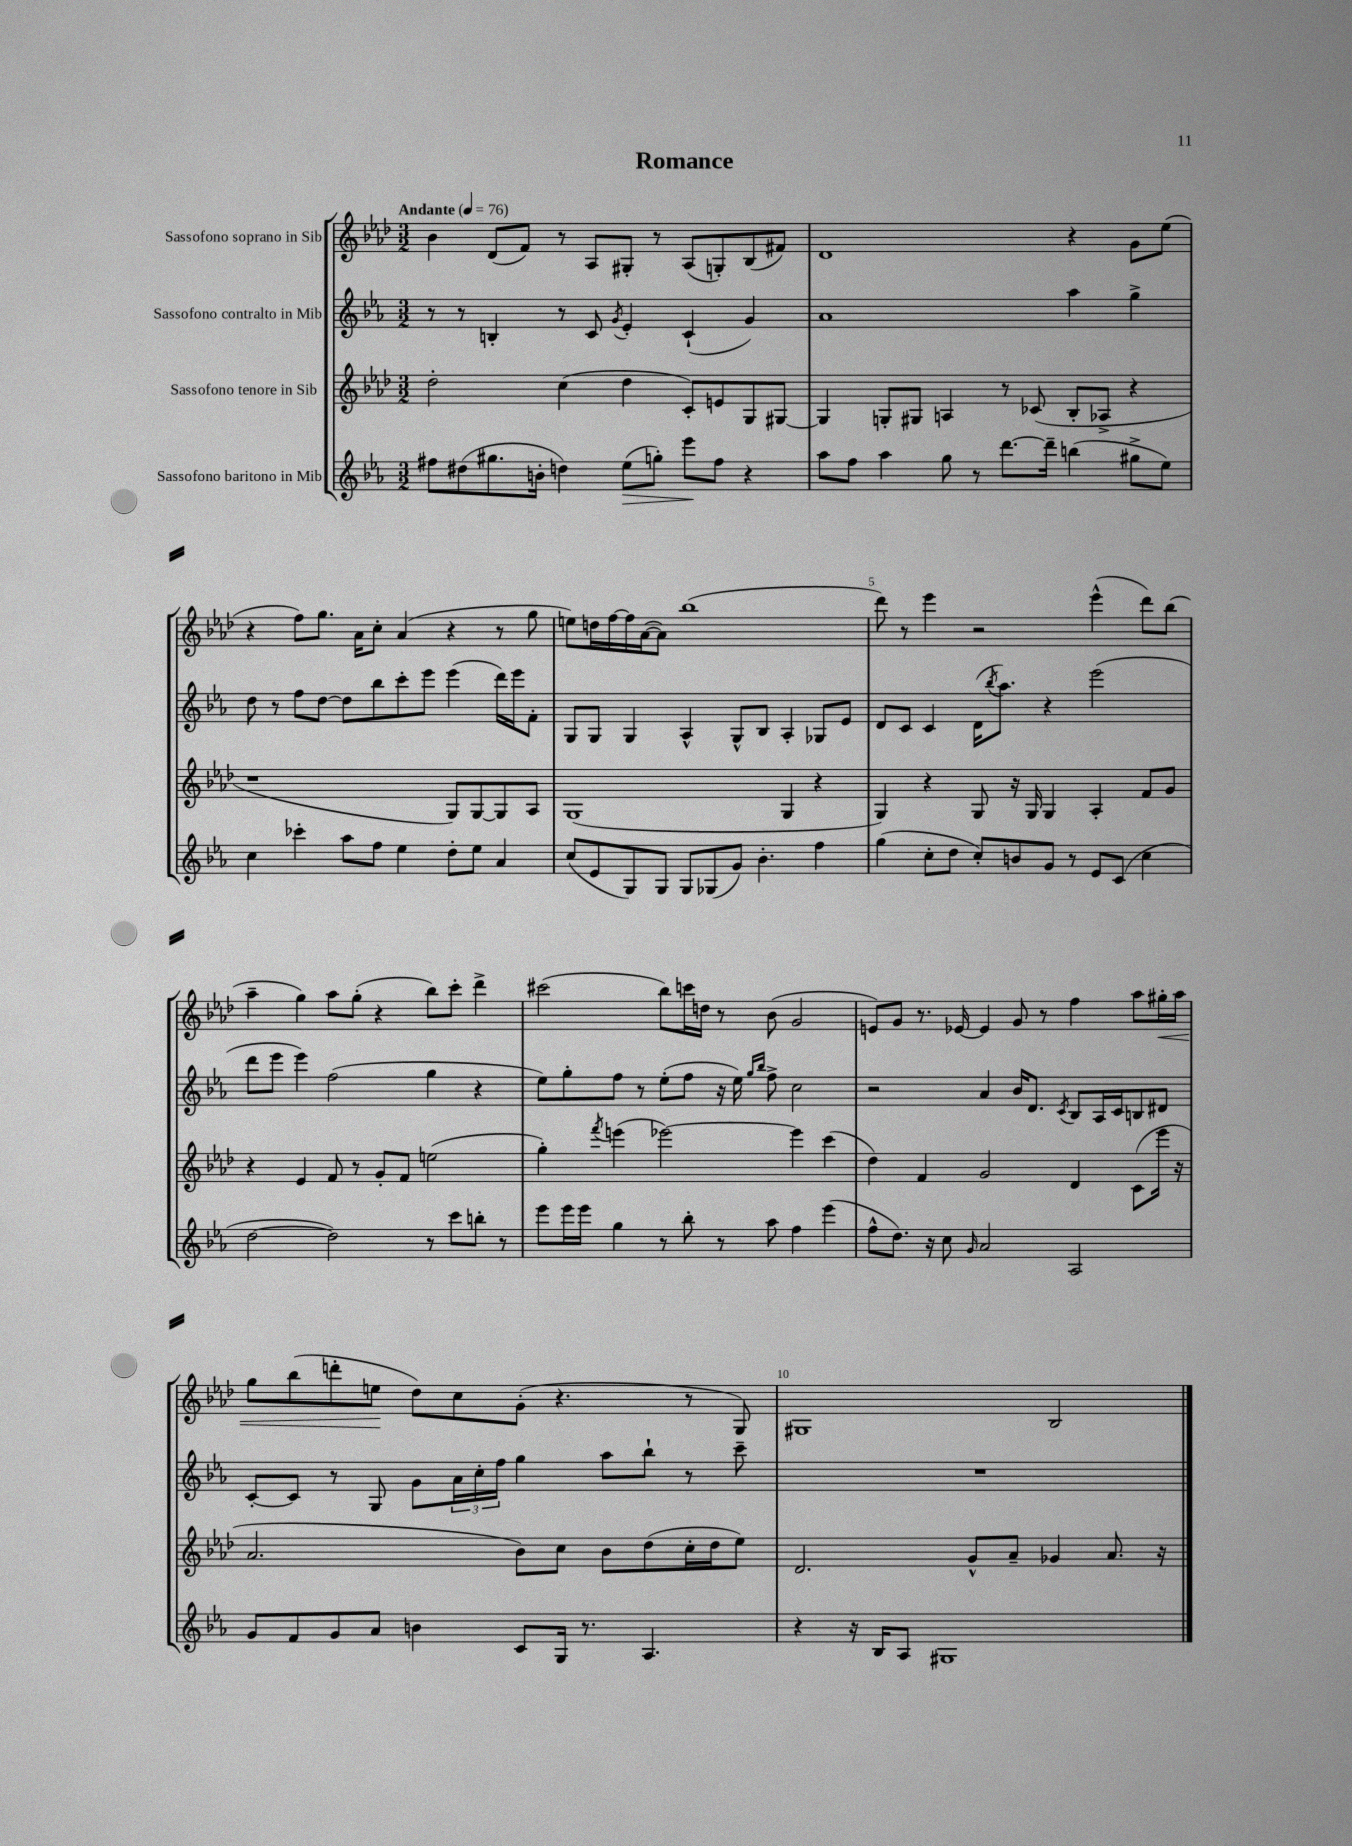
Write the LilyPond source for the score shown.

\header { title = "Romance" }
<<
\new StaffGroup <<
\new Staff = "s0" \with { instrumentName = "Sassofono soprano in Sib" } {
    \clef treble \key aes \major \numericTimeSignature \time 3/2 \tempo "Andante" 4 = 76
    bes'4 des'8( f'8) r8 aes8 gis8-. r8 aes8( g8-.) bes8( fis'8) |
    des'1 r4 g'8 ees''8( |
    r4 f''8) g''8. aes'16 c''8-. aes'4( r4 r8 g''8 |
    e''8) d''16 f''16~ f''16 aes'16~( aes'8) bes''1( |
    des'''8) r8 ees'''4 r2 ees'''4-^( des'''8) bes''8( |
    aes''4-- g''4) aes''8 g''8-.( r4 bes''8) c'''8-. des'''4-> |
    cis'''2( bes''8) c'''16 d''16 r8 bes'8( g'2 |
    e'8) g'8 r8. ees'16~ ees'4 g'8 r8 f''4 aes''8 gis''16-.\< aes''16 |
    g''8 bes''8( d'''8-. e''8\! des''8) c''8 g'8-.( r4. r8 g8) |
    gis1 bes2 \bar "|." |
}
\new Staff = "s1" \with { instrumentName = "Sassofono contralto in Mib" } {
    \clef treble \key ees \major \numericTimeSignature \time 3/2
    r8 r8 b4-. r8 c'8 \acciaccatura { g'8 } ees'4-. c'4-!( g'4) |
    aes'1 aes''4 g''4-> |
    d''8 r8 f''8 d''8~ d''8 bes''8 c'''8-. ees'''8 ees'''4( d'''16) ees'''16 f'8-. |
    g8 g8 g4 aes4-^ g8-^ bes8 aes4-. ges8 ees'8 |
    d'8 c'8 c'4 d'16( \acciaccatura { bes''8 } aes''8.) r4 ees'''2( |
    d'''8 ees'''8 ees'''4) f''2( g''4 r4 |
    ees''8) g''8-. f''8 r8 ees''8-.( f''8 r16 ees''16) \grace { g''16 bes''16 } f''8-> c''2 |
    r2 aes'4 bes'16 d'8. \acciaccatura { c'8 } bes8 aes16 c'16 b8 dis'8 |
    c'8~-. c'8 r8 g8 g'8 \tuplet 3/2 { aes'16 c''16-. f''16 } g''4 aes''8 bes''8-! r8 c'''8-- |
    R1. \bar "|." |
}
\new Staff = "s2" \with { instrumentName = "Sassofono tenore in Sib" } {
    \clef treble \key aes \major \numericTimeSignature \time 3/2
    des''2-. c''4( des''4 c'8-.) e'8 g8 gis8~ |
    gis4 g8-. gis8 a4 r8 ces'8( bes8-. aes8-> r4 |
    r1 g8) g8~ g8 aes8 |
    g1( g4 r4 |
    g4) r4 g8 r16 g16 g4 aes4-. f'8 g'8 |
    r4 ees'4 f'8 r8 g'8-. f'8 e''2( |
    g''4-.) \acciaccatura { f'''8 } e'''4( ees'''2~) ees'''4 c'''4( |
    des''4) f'4 g'2 des'4 c'8( ees'''16 r16 |
    aes'2. bes'8) c''8 bes'8 des''8( c''16-. des''16 ees''8) |
    des'2. g'8-^ aes'8-- ges'4 aes'8. r16 \bar "|." |
}
\new Staff = "s3" \with { instrumentName = "Sassofono baritono in Mib" } {
    \clef treble \key ees \major \numericTimeSignature \time 3/2
    fis''8 dis''8( gis''8. b'16-. d''4) ees''8\>( g''8-.) ees'''8\! fis''8 r4 |
    aes''8 f''8 aes''4 g''8 r8 d'''8.~ d'''16-- b''4( gis''8-> ees''8) |
    c''4 ces'''4-. aes''8 f''8 ees''4 d''8-. ees''8 aes'4 |
    c''8( ees'8 g8) g8 g8 ges8( g'8) bes'4.-. f''4 |
    g''4( c''8-. d''8 c''8-.) b'8 g'8 r8 ees'8 c'8( c''4 |
    d''2~ d''2) r8 c'''8 b''8-. r8 |
    ees'''8 ees'''16 ees'''16 g''4 r8 bes''8-. r8 aes''8 f''4 ees'''4( |
    f''8-^ d''8.) r16 c''8 \grace { g'16 } aes'2 aes2 |
    g'8 f'8 g'8 aes'8 b'4 c'8 g16 r8. aes4. |
    r4 r16 bes16 aes8 gis1 \bar "|." |
}
>>
>>
\layout { \context { \Score \override BarNumber.break-visibility = ##(#f #t #t) barNumberVisibility = #(every-nth-bar-number-visible 5) } }
